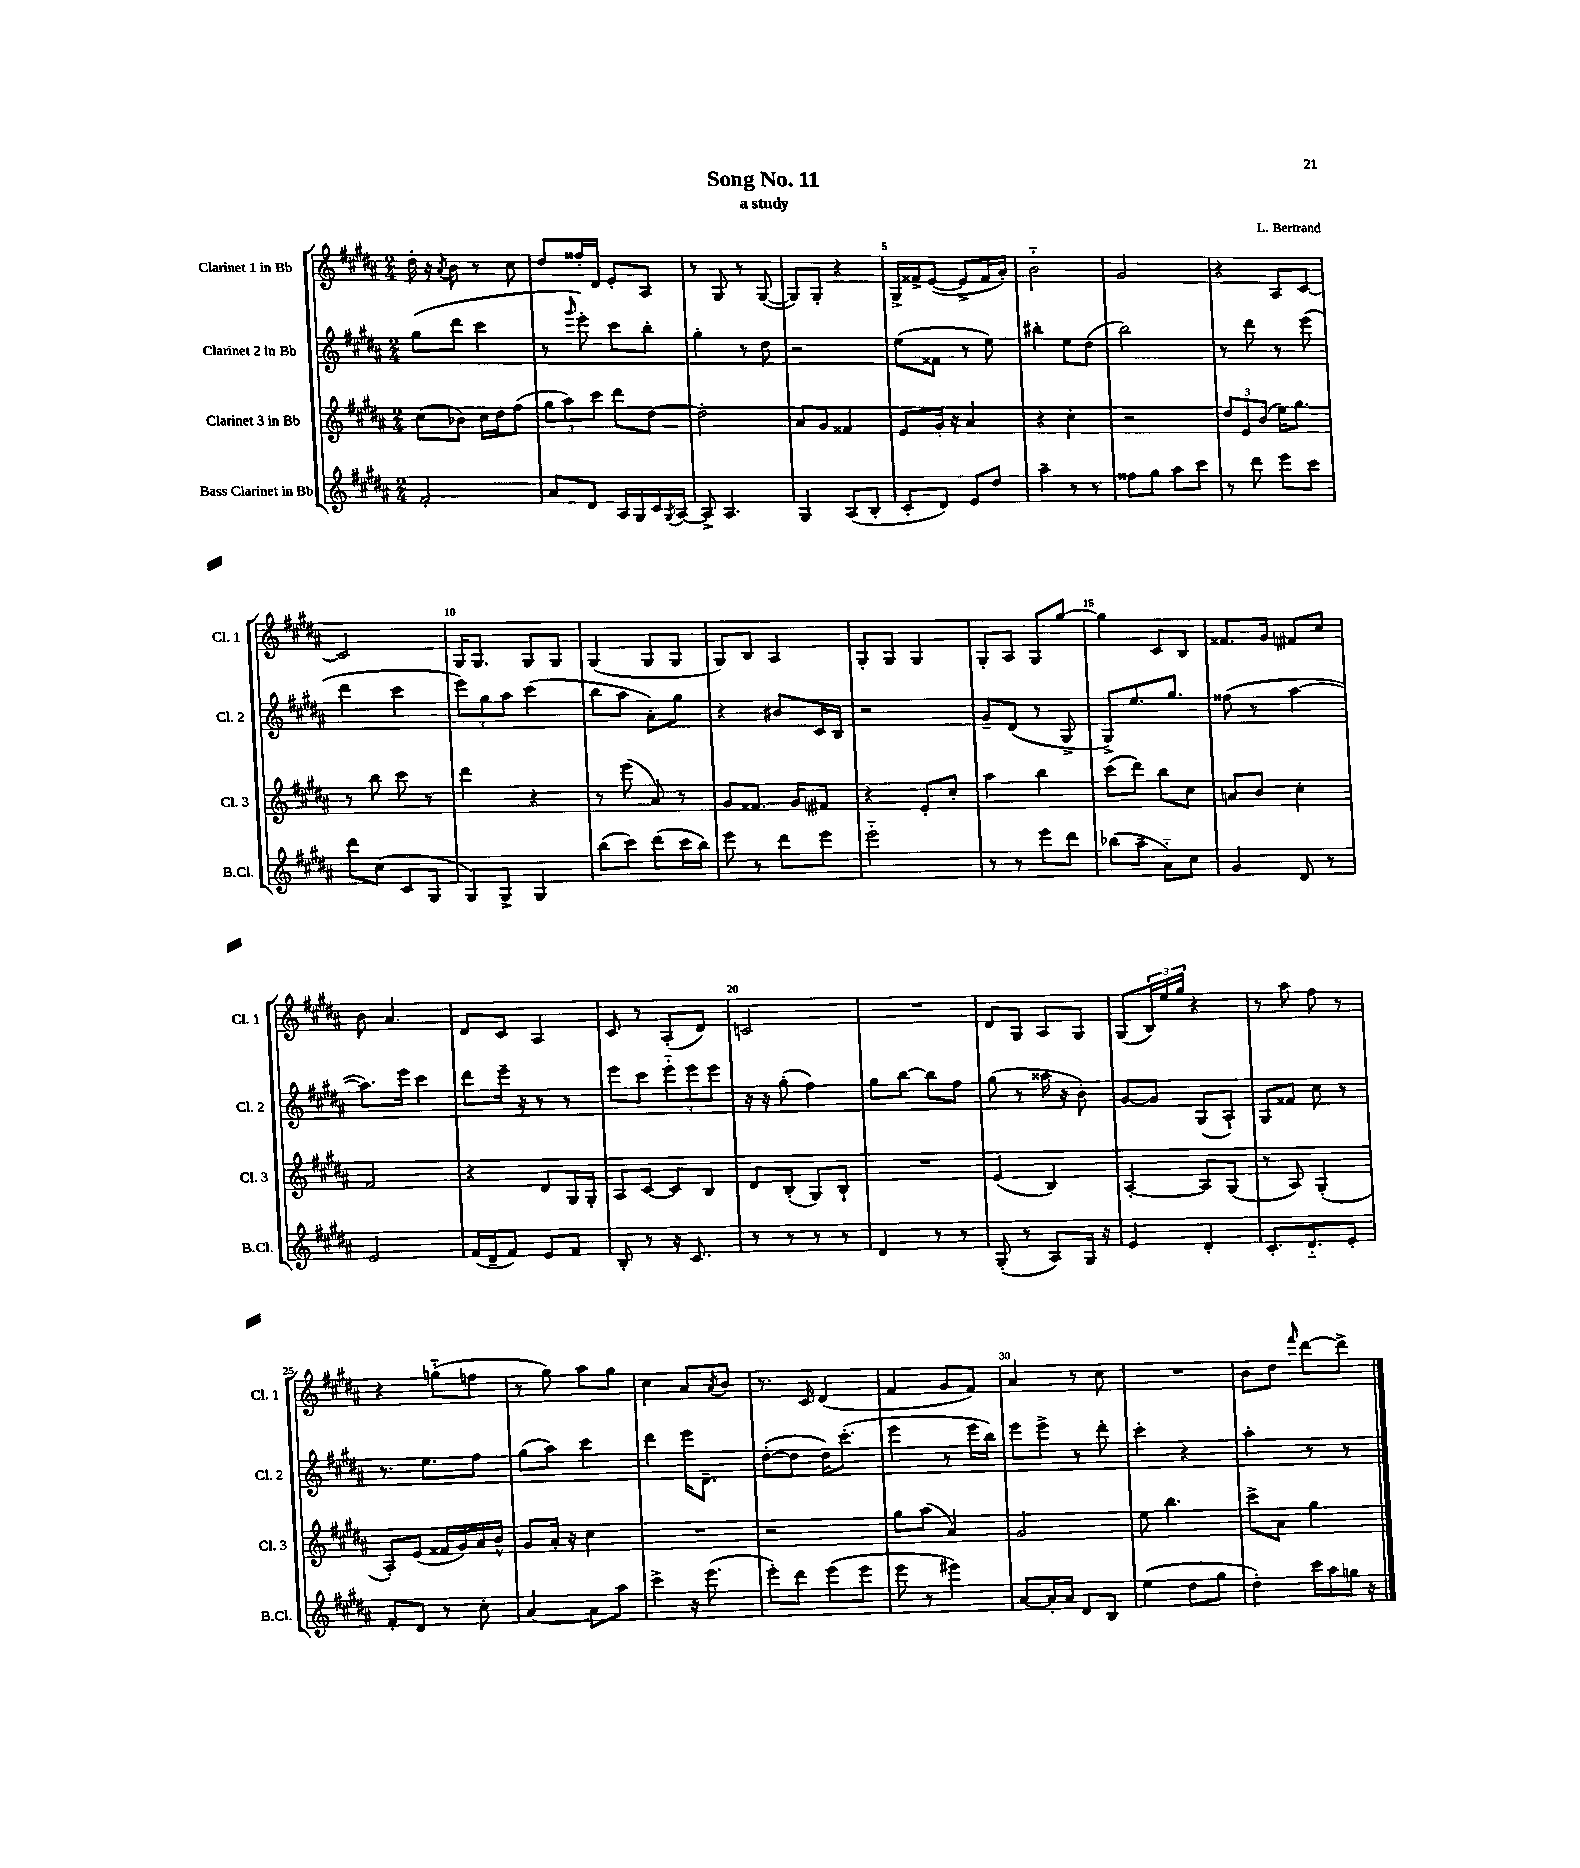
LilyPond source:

\header { title = "Song No. 11" composer = "L. Bertrand" subtitle = "a study" }
<<
\new StaffGroup <<
\new Staff = "s0" \with { instrumentName = "Clarinet 1 in Bb" shortInstrumentName = "Cl. 1" } {
    \clef treble \key b \major \numericTimeSignature \time 2/4
    dis''16-. r16 \acciaccatura { ais'8 } b'8 r8 cis''8 |
    dis''8 fisis''16-. dis'16 e'8-. ais8 |
    r8 gis8 r8 gis8~( |
    gis8) gis8-. r4 |
    gis16-> fisis'16-> e'8~( e'8-> fisis'16 ais'16-.) |
    b'2-_ |
    gis'2 |
    r4 ais8 cis'8~ |
    cis'2 |
    gis16 gis8. gis8 gis8 |
    gis4( gis8 gis8 |
    gis8) b8 ais4 |
    gis8-. gis8 gis4 |
    gis8-. ais8 gis8 gis''8~ |
    gis''4 cis'8 b8 |
    fisis'8. gis'16 fis'8 cis''8 |
    b'8 ais'4. |
    dis'8 cis'8 ais4 |
    cis'8 r8 ais8-.( dis'8) |
    c'2 |
    R2 |
    dis'8 gis8 ais8 gis8 |
    gis8( \tuplet 3/2 { b16) e''16 gis''16 } r4 |
    r8 ais''8 fis''8 r8 |
    r4 g''8-_( f''8 |
    r8 gis''8) ais''8 gis''8 |
    cis''4 ais'8 \acciaccatura { ais'8 } b'8 |
    r8. cis'16 dis'4( |
    fis'4 gis'8 fis'8) |
    ais'4 r8 cis''8 |
    R2 |
    b'8 dis''8 \grace { fis'''16 } dis'''8~ dis'''8-> \bar "|." |
}
\new Staff = "s1" \with { instrumentName = "Clarinet 2 in Bb" shortInstrumentName = "Cl. 2" } {
    \clef treble \key b \major \numericTimeSignature \time 2/4
    gis''8( dis'''8 cis'''4 |
    r8 \grace { gis'''16 } e'''8-.) cis'''8 b''8-. |
    gis''4-. r8 dis''8 |
    r2 |
    e''8( fisis'8 r8 e''8) |
    bis''4-. e''8 dis''8( |
    b''2) |
    r8 dis'''8 r8 e'''8( |
    dis'''4 cis'''4 |
    \tuplet 3/2 { e'''8) gis''8 ais''8 } cis'''4( |
    b''8 ais''8 ais'8-.) gis''8 |
    r4 bis'8 cis'16 b16 |
    r2 |
    gis'8-- dis'8( r8 gis8-> |
    gis8->) e''8. gis''8. |
    fisis''8( r8 ais''4~ |
    ais''8.) e'''16 cis'''4 |
    dis'''8 e'''16-- r16 r8 r8 |
    e'''8 cis'''8 \tuplet 3/2 { e'''8-_ e'''8 e'''8 } |
    r16 r16 gis''8-.( fis''4) |
    gis''8 b''8~ b''8 fis''8 |
    gis''8( r8 aisis''16 r16 b'8-.) |
    gis'8~ gis'8 gis8( ais8-!) |
    gis8 fisis'8 cis''8 r8 |
    r8. e''8. fis''8 |
    gis''8( ais''8) cis'''4 |
    dis'''4 e'''16 dis'8.-- |
    dis''8~-.( dis''8 dis''16) cis'''8.-.( |
    e'''4 r8 e'''16 b''16) |
    e'''8 e'''8-> r8 dis'''8-. |
    cis'''4-. r4 |
    ais''4-. r8 r8 \bar "|." |
}
\new Staff = "s2" \with { instrumentName = "Clarinet 3 in Bb" shortInstrumentName = "Cl. 3" } {
    \clef treble \key b \major \numericTimeSignature \time 2/4
    cis''8( bes'8) cis''16 dis''16 fis''8( |
    \tuplet 3/2 { gis''8 ais''8) cis'''8 } dis'''8 dis''8~ |
    dis''2-. |
    ais'8 gis'8 fisis'4 |
    e'8 gis'16-. r16 ais'4 |
    r4 cis''4-. |
    r2 |
    \tuplet 3/2 { dis''8 e'8 b'8( } e''16) gis''8. |
    r8 b''8 cis'''8 r8 |
    dis'''4 r4 |
    r8 e'''8( ais'8) r8 |
    gis'8 fisis'8. gis'16 fis'8 |
    r4 e'8-. cis''8-. |
    ais''4 b''4 |
    cis'''8( dis'''8) b''8 cis''8 |
    a'8 b'8 cis''4-. |
    fis'2 |
    r4 dis'8 gis16 gis16-. |
    ais8 cis'8~ cis'8 b8 |
    dis'8 b8-.( gis8) b8-! |
    R2 |
    e'4( b4) |
    ais4~-. ais8 gis8( |
    r8 ais8) gis4-.( |
    ais8-.) e'8( fisis'16 gis'16) ais'16 b'16-^ |
    gis'8 ais'16-. r16 cis''4 |
    R2 |
    r2 |
    gis''8 ais''8( ais'4) |
    gis'2 |
    e''8 b''4. |
    cis'''8-> ais'8 gis''4 \bar "|." |
}
\new Staff = "s3" \with { instrumentName = "Bass Clarinet in Bb" shortInstrumentName = "B.Cl." } {
    \clef treble \key b \major \numericTimeSignature \time 2/4
    fis'2-. |
    ais'8 dis'8 ais16 gis16 cis'16 \acciaccatura { gis8 } ais16~ |
    ais8-> ais4. |
    gis4 ais8( b8-. |
    cis'8-. dis'8) e'8 dis''8 |
    ais''4-- r8 r8 |
    fisis''8 gis''8 ais''8 cis'''8 |
    r8 dis'''8 e'''8 cis'''8 |
    dis'''8 cis''8( cis'8 gis8 |
    gis8) gis8-> gis4 |
    b''8( cis'''8) dis'''8( cis'''16 b''16) |
    e'''8 r8 dis'''8 e'''8 |
    e'''2-_ |
    r8 r8 e'''8 dis'''8 |
    bes''8( ais''8-- ais'8-_) cis''8 |
    gis'4 dis'8 r8 |
    e'2 |
    fis'16( dis'16-- fis'8) e'8 fis'8 |
    b8-. r8 r16 cis'8. |
    r8 r8 r8 r8 |
    dis'4 r8 r8 |
    gis8-.( r8 ais8) gis16 r16 |
    e'4 dis'4-. |
    cis'8.-. dis'8.-_ e'8-. |
    fis'8-. dis'8 r8 cis''8-. |
    ais'4~ ais'8 ais''8 |
    cis'''4-> r16 e'''8.( |
    e'''8-.) dis'''8 e'''8( e'''8 |
    e'''8 r8 eis'''4) |
    ais'8~ ais'16-. ais'16 dis'8 b8 |
    e''4( dis''8 gis''8 |
    dis''4-.) cis'''16 ais''16 g''16 r16 \bar "|." |
}
>>
>>
\layout { \context { \Score \override BarNumber.break-visibility = ##(#f #t #t) barNumberVisibility = #(every-nth-bar-number-visible 5) } }
